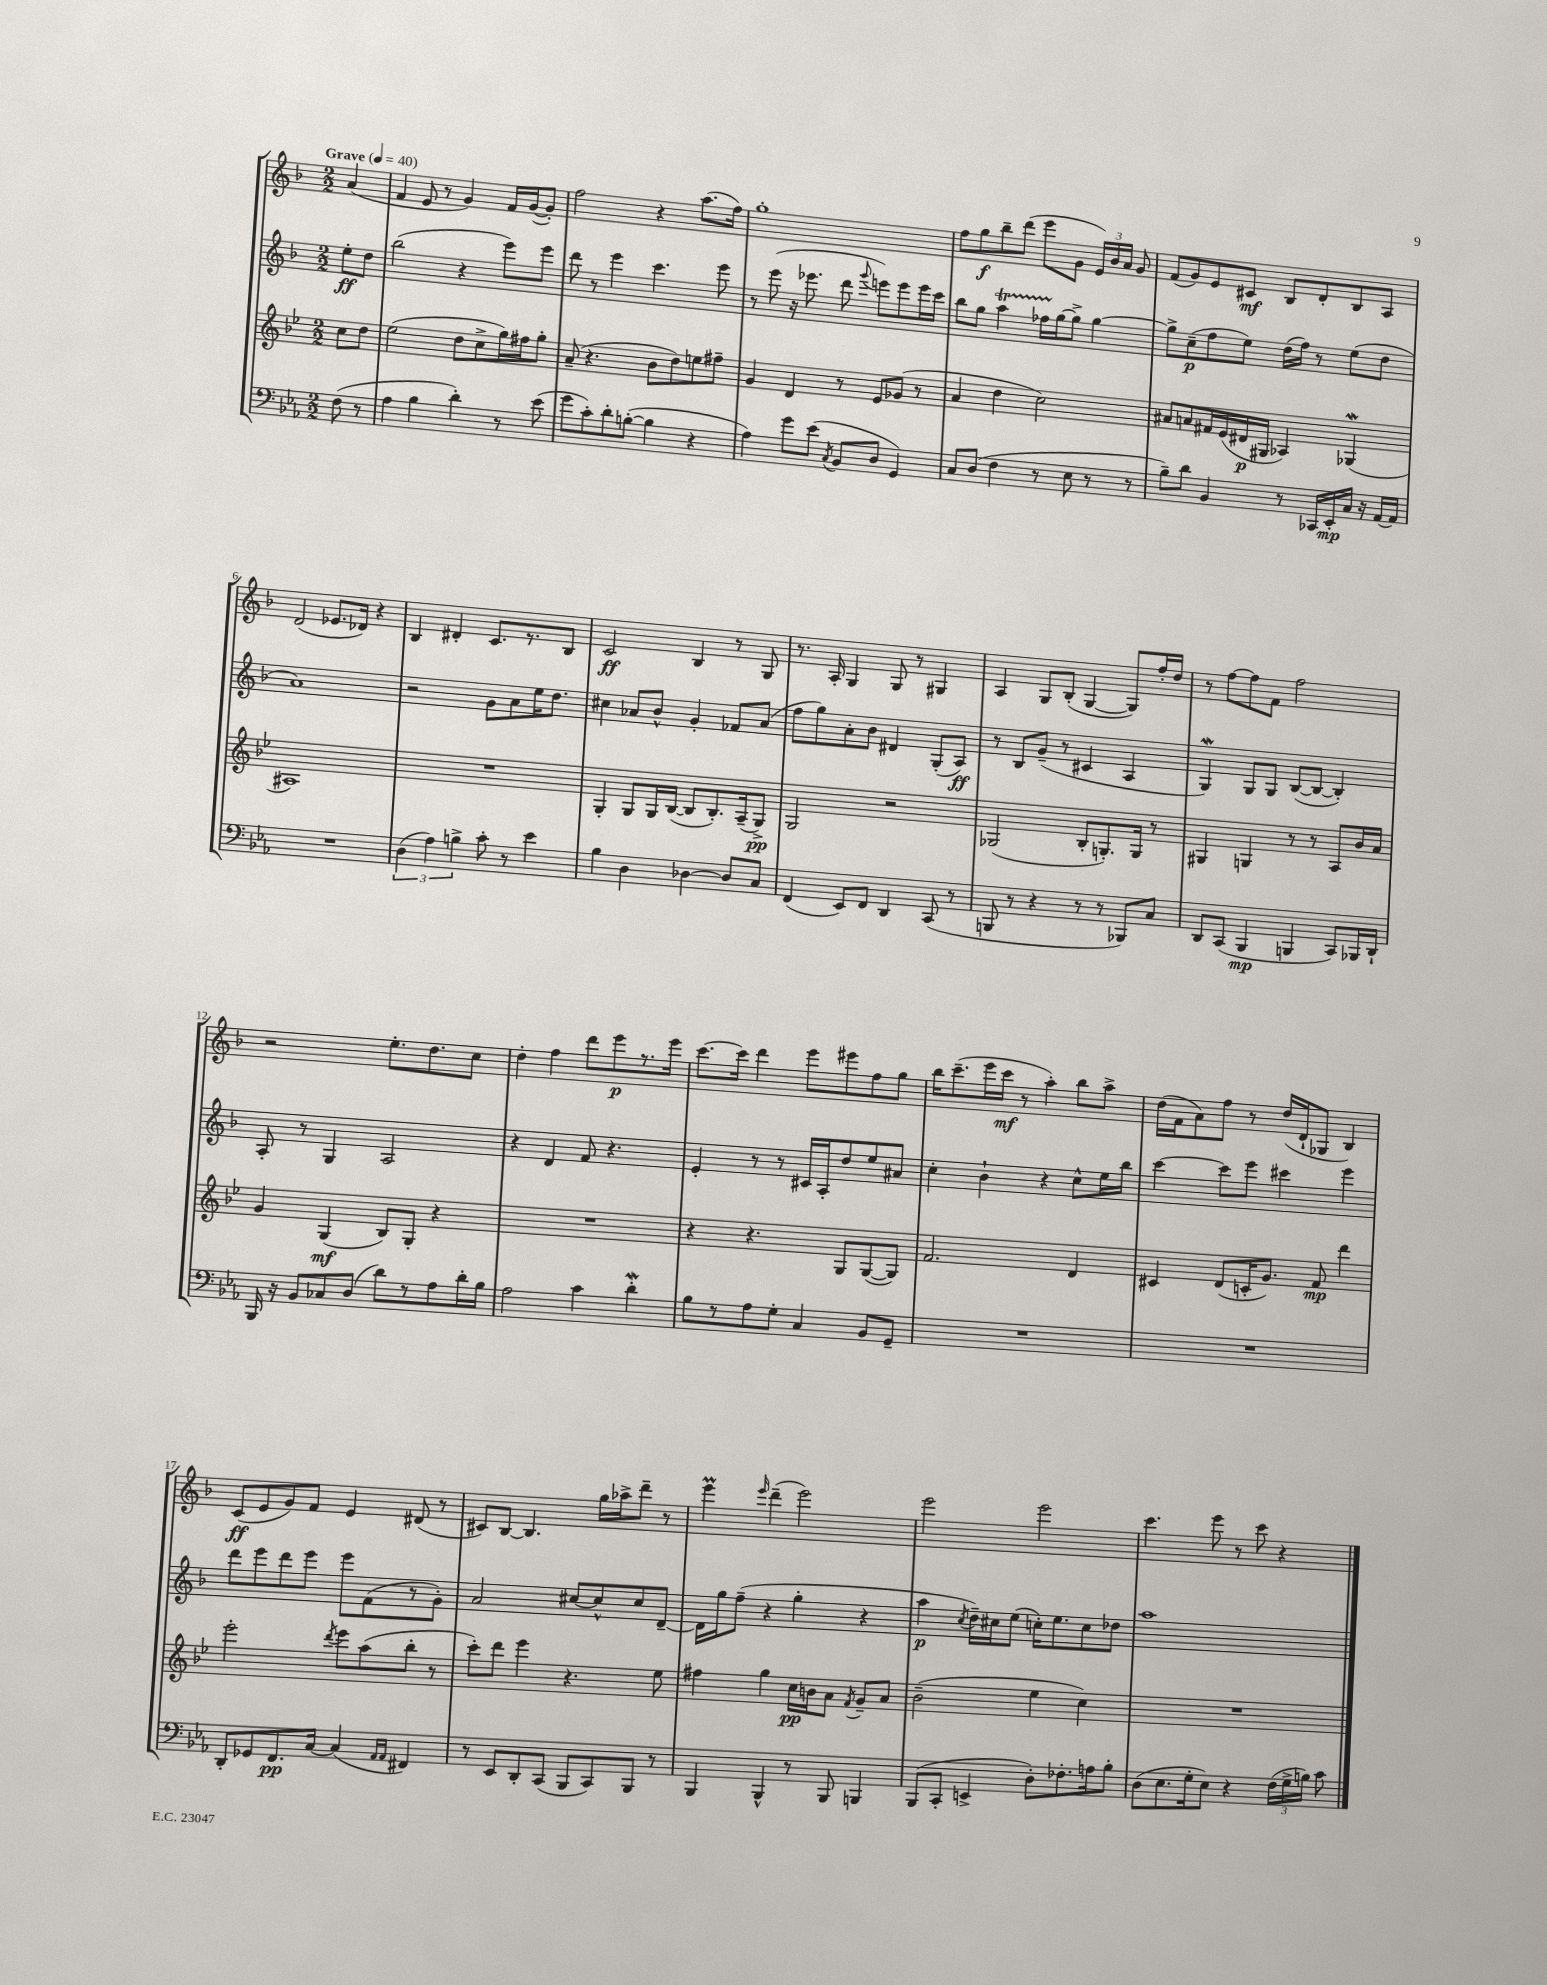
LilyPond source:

<<
\new StaffGroup <<
\new Staff = "s0" {
    \clef treble \key f \major \numericTimeSignature \time 2/2 \partial 4 \tempo "Grave" 4 = 40
    \autoBeamOff a'4( |
    f'4 e'8 r8 g'4) f'16[ g'16~( g'8]-.) |
    f''2 r4 a''8.[( f''16]) |
    g''1-. |
    f''8[ g''8\f bes''8-- d'''8]( e'''8[ g'8] \tuplet 3/2 { e'16[) bes'16 a'16] } g'8 |
    f'8[( g'8) e'8 cis'8]\mf bes8[ d'8-. bes8 a8] |
    d'2( ees'8.[ des'16]) r4 |
    bes4 dis'4-. c'8.[ r8. bes8] |
    c'2\ff bes4 r8 g8 |
    r8. a16-. g4 g8 r8 gis4 |
    a4 g8[ bes8]-.( g4~ g8[) f''16-. d''16] |
    r8 f''8[~ f''8 f'8] f''2 |
    r2 e''8.[-. d''8. c''8] |
    d''4-. f''4 d'''8[ e'''8\p r8. e'''16] |
    c'''8.[~ c'''16] d'''4 e'''8[ eis'''8 f''8 g''8] |
    bes''16[ c'''8.--( e'''16 c'''16]\mf r8 a''4-.) bes''8[ a''8]-> |
    d''16[( f'16 a'8) f''8] r8 d''16[( d'16-! ges8] bes4) |
    c'8[\ff( e'8 g'8) f'8] e'4 dis'8( r8 |
    cis'8[) bes8]~ bes4. g''16[ aes''16-> d'''8]-- r8 |
    e'''4\prall \grace { e'''16 } d'''4--( e'''2) |
    e'''2 e'''2 |
    c'''4. e'''8 r8 c'''8 r4 \bar "|." |
}
\new Staff = "s1" {
    \clef treble \key f \major \numericTimeSignature \time 2/2 \partial 4
    \autoBeamOff e''8[-.\ff d''8] |
    bes''2( r4 e'''8[) e'''8] |
    d'''8 r8 e'''4 c'''4. e'''8 |
    r8 e'''8( r16 ees'''8. d'''8 \appoggiatura { g'''8 } e'''8[) e'''8 e'''16 c'''16] |
    bes''8[ g''8] a''4\startTrillSpan fes''16[ g''16~\stopTrillSpan g''8]-> g''4~ |
    g''8[-> c''8--\p( f''8 e''8]) d''16[( f''16]) r8 e''8[( d''8] |
    a'1) |
    r2 g'8[ a'8 e''16 d''8.] |
    cis''4 aes'8[ bes'8]-^ g'4-. fes'8[ aes'8]( |
    f''8[ g''8) a'8-. bes'8] dis'4 g8[-.( a8]\ff) |
    r8 bes8[ g'8]--( r8 cis'4 a4 |
    g4\mordent) g8[ g8] bes8[~( bes8]~ bes4-.) |
    a8-. r8 g4 a2 |
    r4 d'4 f'8 r4. |
    e'4-. r8 r8 cis'16[ a16-. d''8 e''8 ais'8] |
    c''4-. bes'4-! r4 c''8[-^ e''16 bes''16] |
    c'''4~ c'''8[ e'''8] cis'''4 e'''4 |
    d'''8[ e'''8 d'''8 e'''8] e'''8[ f'8( r8 g'8]-.) |
    a'2 cis''8[~ cis''8-^ cis''8 d'8]~-- |
    d'16[ g''16 f''8]--( r4 g''4-. r4 |
    a''4\p \acciaccatura { c''8 } d''16[--) cis''16 e''8]( c''16[-.) e''8. c''8 des''8] |
    a''1 \bar "|." |
}
\new Staff = "s2" {
    \clef treble \key bes \major \numericTimeSignature \time 2/2 \partial 4
    \autoBeamOff c''8[ d''8] |
    ees''2( d''8[ c''8-> g''16) fis''16 g''8]-. |
    a'8--( r4. bes'8[ d''8) e''8 fis''8]-- |
    g'4 d'4 r8 ees'8[ ges'8]( r8 |
    a'4 d''4 c''2) |
    ais'8[ a'8 fis'16 ees'16( dis'16\p gis16] aes4) ges4\mordent( |
    ais1) |
    R1 |
    g4-. g8[ g16 bes16]~( bes8[ bes8.-.) a16--( g8]->\pp) |
    g2 r2 |
    ges2( bes8[-. g8.-.) g16] r8 |
    gis4 g4 r8 r8 a8[ bes'16 a'16] |
    g'4 g4\mf( bes8[) g8]-. r4 |
    R1 |
    r4 r4. g8[ g8~( g8]) |
    f'2. d'4 |
    cis'4 d'8[( c'16-. g'8.]) f'8\mp d'''4 |
    ees'''2-. \acciaccatura { d'''8 } ees'''8[ a''8( bes''8]-. r8 |
    c'''8[-.) d'''8] ees'''4 r4. ees''8 |
    fis''4 g''4 c''16[\pp b'16 a'8] \acciaccatura { f'8 } g'8[-- a'8] |
    bes'2--( ees''4 c''4) |
    R1 \bar "|." |
}
\new Staff = "s3" {
    \clef bass \key ees \major \numericTimeSignature \time 2/2 \partial 4
    \autoBeamOff f8( r8 |
    aes4 bes4 d'4-.) r8 ees'8( |
    g'8[ c'8-.) d'8-. b8]~-.( b4 r4 |
    aes4) g'8[ ees'8]( \acciaccatura { c8 } bes,8[ d8] g,4) |
    c8[ d8]( f4 r8 ees8 r8 r8 |
    bes8[--) d'8] bes,4 r8 ces,16[ ees,16-.\mp c16] r16 aes,16[~ aes,16] |
    R1 |
    \tuplet 3/2 { d4( aes4) b4-> } c'8-. r8 ees'4 |
    bes4 d4 des4~ des8[ c8] |
    f,4( ees,8[) f,8] d,4 c,8( r8 |
    b,,8 r8 r4 r8 r8 bes,,8[) c8] |
    d,8[ c,8]( bes,,4\mp b,,4 c,8[) bes,,16 d,16]-! |
    bes,,16 r16 bes,8[ ces8 d8]( d'8[) r8 aes8 d'16-. bes16] |
    aes2 c'4 d'4-.\mordent |
    bes8[ r8 aes8 g8]-. c4 bes,8[ g,8]-- |
    R1 |
    R1 |
    d,8[-. ges,8 f,8.\pp c16]~ c4( \grace { aes,16[ aes,16] } fis,4) |
    r8 ees,8[ d,8-. c,8]( bes,,8[ c,8) bes,,8] r8 |
    bes,,4 bes,,4-^ r8 bes,,8 b,,4 |
    bes,,8[( c,8]-. e,4-> d8[-.) fes8.-. a16 bes8]-. |
    d8[( ees8. g16-. ees8]) r4 \tuplet 3/2 { f16[( g16-> b16]) } c'8 \bar "|." |
}
>>
>>
